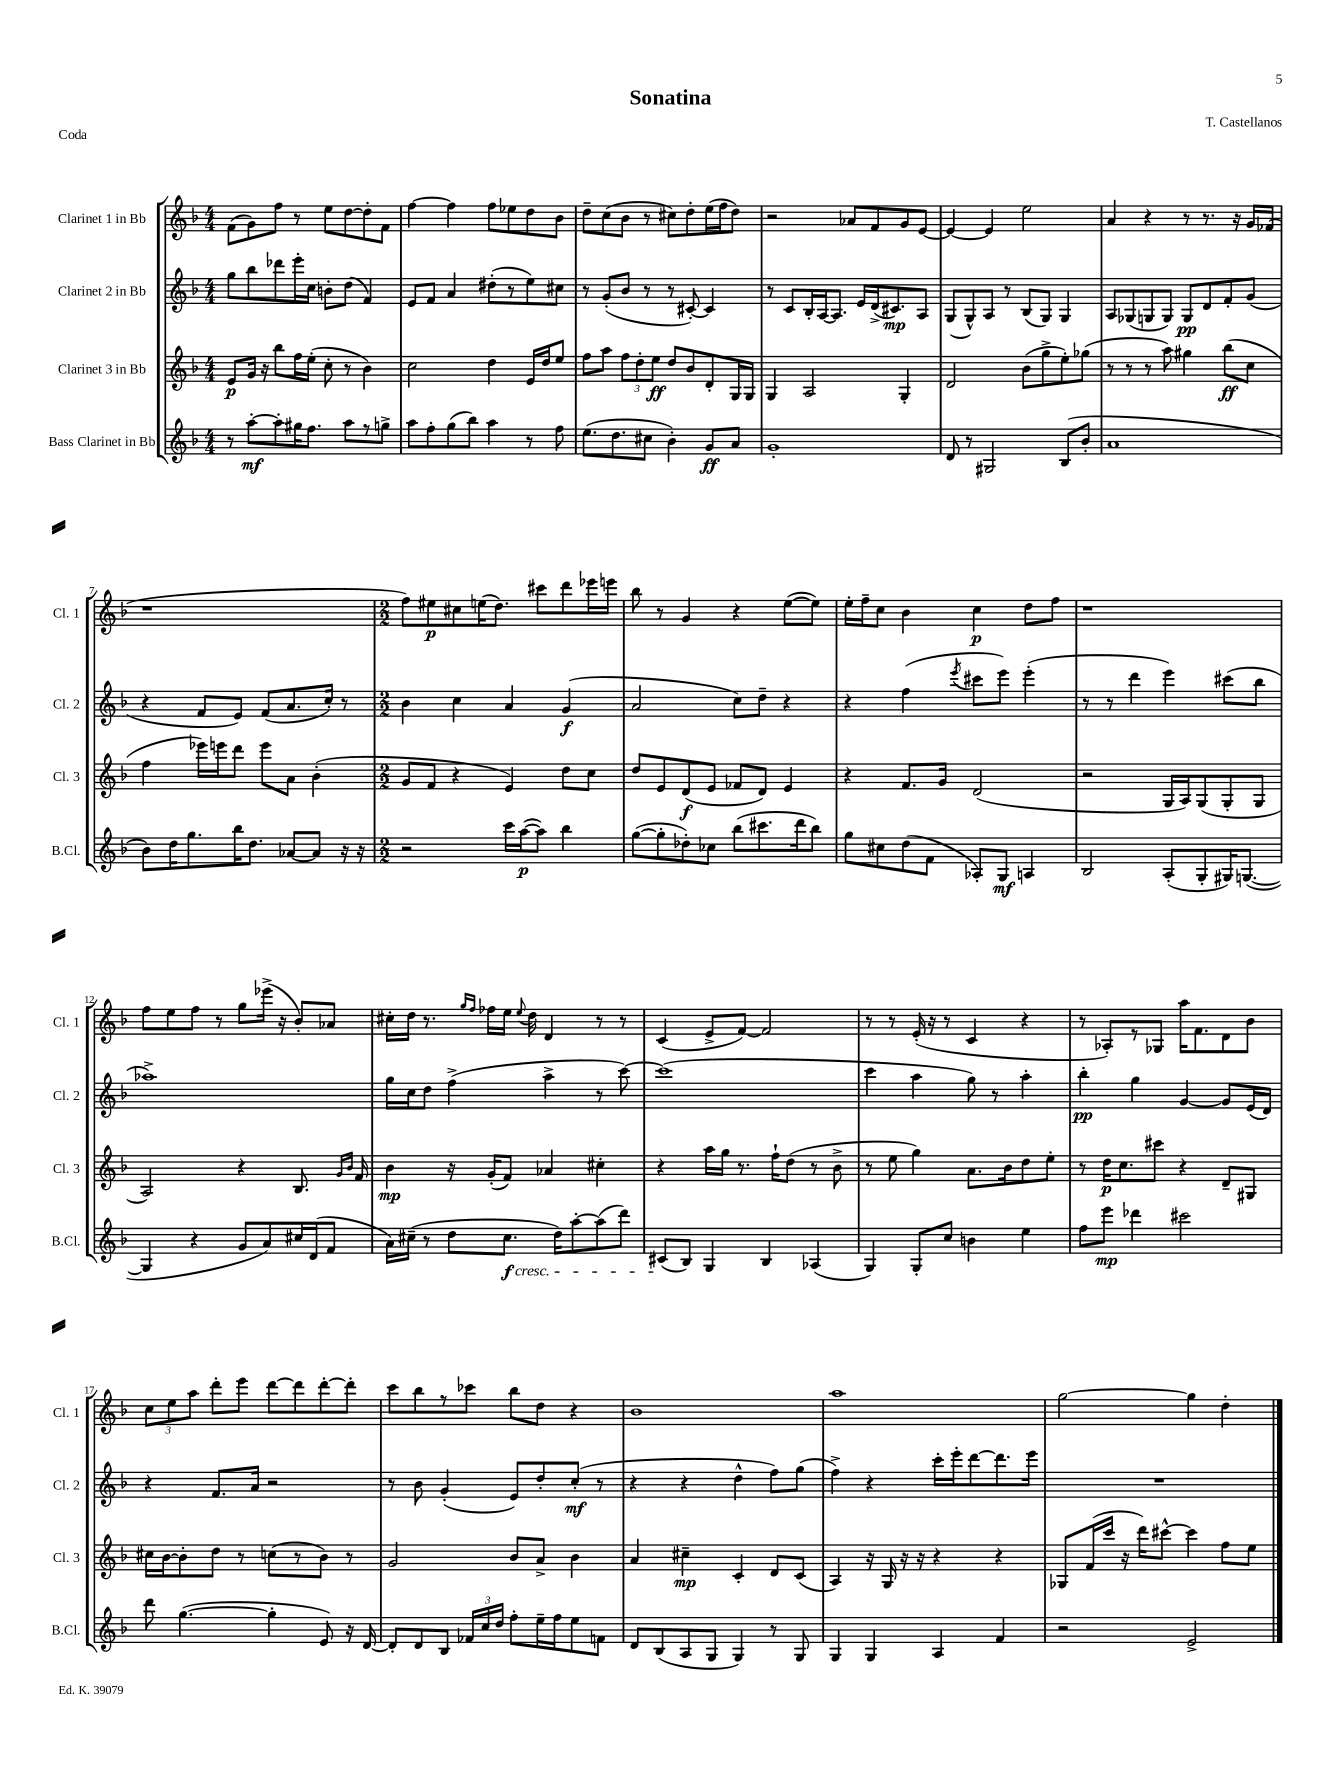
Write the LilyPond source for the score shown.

\header { title = "Sonatina" composer = "T. Castellanos" piece = "Coda" }
<<
\new StaffGroup <<
\new Staff = "s0" \with { instrumentName = "Clarinet 1 in Bb" shortInstrumentName = "Cl. 1" } {
    \clef treble \key f \major \numericTimeSignature \time 4/4
    \autoBeamOff f'8[( g'8) f''8] r8 e''8[ d''8~ d''8-. f'8] |
    f''4~ f''4 f''8[ ees''8 d''8 bes'8] |
    d''8[-- c''8( bes'8] r8 cis''8[) d''8-. e''16( f''16 d''8]) |
    r2 aes'8[ f'8 g'8 e'8]~ |
    e'4~ e'4 e''2 |
    a'4 r4 r8 r8. r16 g'16[ fes'16]( |
    r1 |
    \numericTimeSignature \time 2/2 f''8[) eis''8\p cis''8 e''16( d''8.]) cis'''8[ d'''8 ees'''16 e'''16] |
    bes''8 r8 g'4 r4 e''8[~( e''8]) |
    e''16[-. f''16-- c''8] bes'4 c''4\p d''8[ f''8] |
    r1 |
    f''8[ e''8 f''8] r8 g''8[ ees'''16]->( r16 bes'8[-.) aes'8] |
    cis''16[-. d''16] r8. \grace { g''16[ f''16] } fes''16[ e''16] \appoggiatura { e''8 } d''16 d'4 r8 r8 |
    c'4( e'8[-> f'8]~) f'2 |
    r8 r8 e'16-.( r16 r8 c'4 r4 |
    r8 aes8[-.) r8 ges8] a''16[ f'8. d'8 bes'8] |
    \tuplet 3/2 { c''8[ e''8 a''8] } d'''8[-. e'''8] d'''8[~ d'''8 d'''8~-. d'''8]-. |
    c'''8[ bes''8 r8 ces'''8] bes''8[ d''8] r4 |
    bes'1 |
    a''1 |
    g''2~ g''4 d''4-. \bar "|." |
}
\new Staff = "s1" \with { instrumentName = "Clarinet 2 in Bb" shortInstrumentName = "Cl. 2" } {
    \clef treble \key f \major \numericTimeSignature \time 4/4
    \autoBeamOff g''8[ bes''8 des'''8 e'''16-. c''16] b'8[-. d''8]( f'4) |
    e'8[ f'8] a'4 dis''8[-.( r8 e''8) cis''8] |
    r8 g'8[-.( bes'8] r8 r8 cis'8~-.) cis'4 |
    r8 c'8[ bes16-. a16~ a8.] e'16[ d'16->( cis'8.\mp) a8] |
    g8[( g8-^) a8] r8 bes8[( g8]) g4 |
    a8[ ges8( g8 g8]) g8[\pp d'8 f'8-. g'8]( |
    r4 f'8[ e'8]) f'8[( a'8. c''16]-.) r8 |
    \numericTimeSignature \time 2/2 bes'4 c''4 a'4 g'4\f( |
    a'2 c''8[) d''8]-- r4 |
    r4 f''4( \acciaccatura { e'''8 } cis'''8[ e'''8]) e'''4-.( |
    r8 r8 d'''4 e'''4) cis'''8[( bes''8] |
    aes''1->) |
    g''16[ c''16 d''8] f''4->( a''4-> r8 c'''8~) |
    c'''1( |
    c'''4 a''4 g''8) r8 a''4-. |
    bes''4-.\pp g''4 g'4~ g'8[ e'16( d'16]) |
    r4 f'8.[ a'16] r2 |
    r8 bes'8 g'4-.( e'8[) d''8-. c''8]-.\mf( r8 |
    r4 r4 d''4-^ f''8[) g''8]( |
    f''4->) r4 c'''16[-. e'''16-. d'''8~ d'''8. e'''16] |
    R1 \bar "|." |
}
\new Staff = "s2" \with { instrumentName = "Clarinet 3 in Bb" shortInstrumentName = "Cl. 3" } {
    \clef treble \key f \major \numericTimeSignature \time 4/4
    \autoBeamOff e'8[\p g'16] r16 bes''8[ f''16 e''16]-.( c''8-. r8 bes'4) |
    c''2 d''4 e'16[ d''16 e''8] |
    f''8[ a''8] \tuplet 3/2 { f''8[ d''8-. e''8]\ff } d''8[ bes'8 d'8-. g16 g16] |
    g4 a2 g4-. |
    d'2 bes'8[( g''8-> e''8-.) ges''8]( |
    r8 r8 r8 a''8) gis''4 bes''8[\ff( c''8] |
    f''4 ees'''16[) e'''16 d'''8] e'''8[ a'8] bes'4-.( |
    \numericTimeSignature \time 2/2 g'8[ f'8] r4 e'4) d''8[ c''8] |
    d''8[ e'8 d'8\f( e'8] fes'8[ d'8]) e'4 |
    r4 f'8.[ g'16] d'2( |
    r2 g16[ a16) g8( g8-. g8] |
    a2) r4 bes8. \grace { g'16[ bes'16] } f'16 |
    bes'4\mp r16 g'16[-.( f'8]) aes'4 cis''4-. |
    r4 a''16[ g''16] r8. f''16[-! d''8]( r8 bes'8-> |
    r8 e''8 g''4) a'8.[ bes'16 d''8 e''8]-. |
    r8 d''16[\p c''8. cis'''8] r4 d'8[-- gis8] |
    cis''16[ bes'16~ bes'8-. d''8] r8 c''8[( r8 bes'8]) r8 |
    g'2 bes'8[ a'8]-> bes'4 |
    a'4 cis''4--\mp c'4-. d'8[ c'8]( |
    a4) r16 g16 r16 r16 r4 r4 |
    ges8[ f'16( c'''16] r16 d'''16[) cis'''8]~-^ cis'''4 f''8[ e''8] \bar "|." |
}
\new Staff = "s3" \with { instrumentName = "Bass Clarinet in Bb" shortInstrumentName = "B.Cl." } {
    \clef treble \key f \major \numericTimeSignature \time 4/4
    \autoBeamOff r8 a''8[~-.\mf a''8-. gis''16 f''8.] a''8[ r8 g''8]-> |
    a''8[ f''8-. g''8( bes''8]) a''4 r8 f''8 |
    e''8.[( d''8. cis''8] bes'4-.) g'8[\ff a'8] |
    g'1-. |
    d'8 r8 gis2 bes8[( bes'8]-. |
    a'1 |
    bes'8[) d''16 g''8. bes''16 d''8.] aes'8[~ aes'8] r16 r16 |
    \numericTimeSignature \time 2/2 r2 c'''16[ a''16~\p( a''8]) bes''4 |
    g''8[~( g''8-. des''8-.) ces''8] bes''8[( cis'''8. d'''16 bes''8]) |
    g''8[ cis''8 d''8( f'8] aes8[-.) g8]\mf a4 |
    bes2 a8[-.( g8-. gis16) g8.]~( |
    g4 r4 g'8[ a'8) cis''16 d'16( f'8] |
    a'16[) cis''16]--( r8 d''8[ cis''8.]\f\cresc d''16[) a''8~-. a''8( d'''8]) |
    cis'8[\!( bes8]) g4 bes4 aes4( |
    g4) g8[-. c''8] b'4 e''4 |
    f''8[ e'''8]\mp des'''4 cis'''2 |
    d'''8 g''4.~( g''4-. e'8) r16 d'16~ |
    d'8[-. d'8 bes8] \tuplet 3/2 { fes'16[ c''16 d''16] } f''8[-. e''16-- f''16 e''8 f'8] |
    d'8[ bes8( a8 g8] g4) r8 g8 |
    g4 g4 a4 f'4 |
    r2 e'2-> \bar "|." |
}
>>
>>
